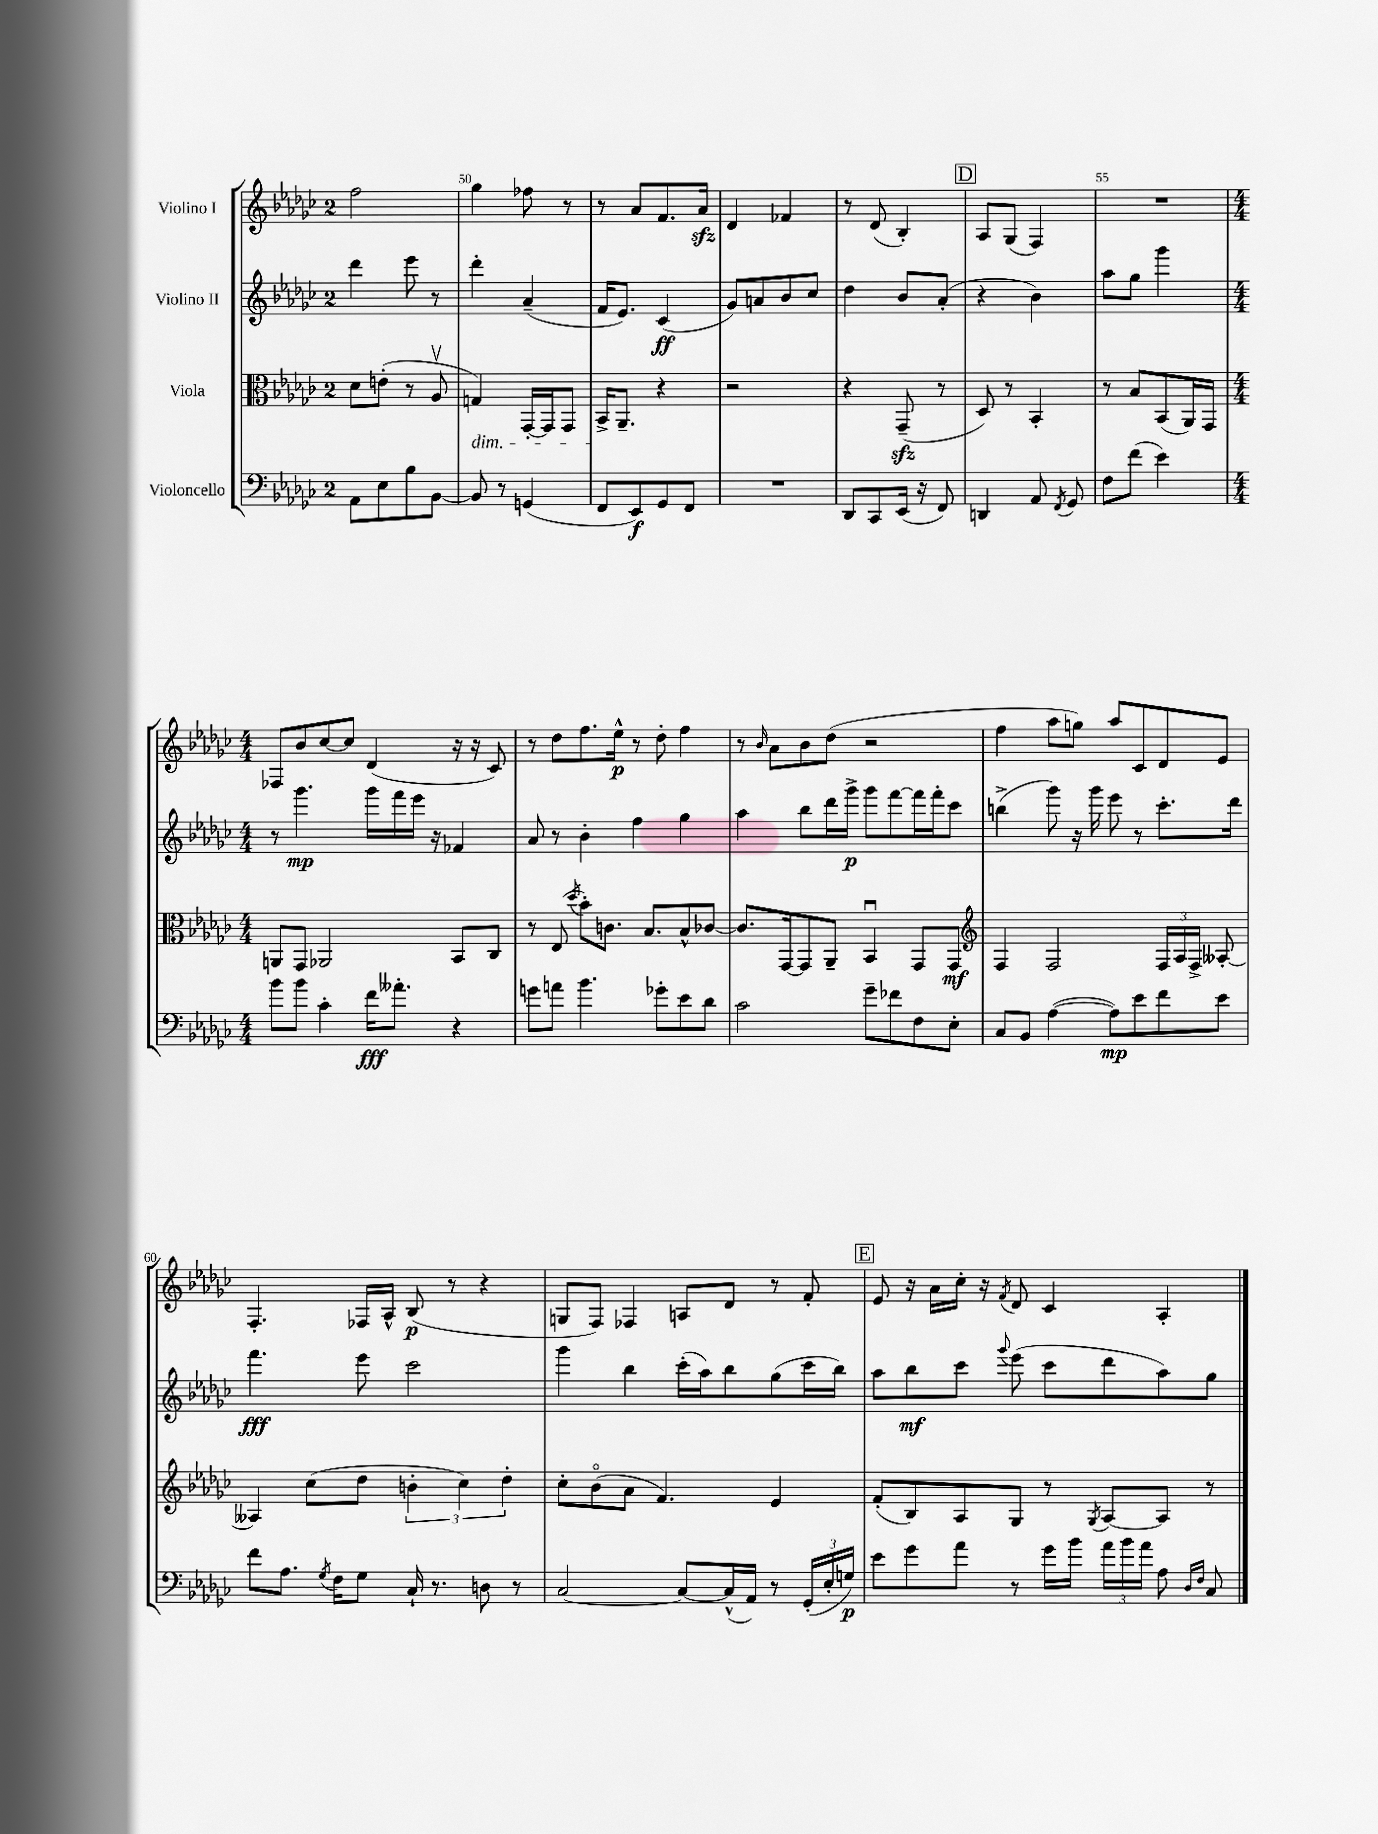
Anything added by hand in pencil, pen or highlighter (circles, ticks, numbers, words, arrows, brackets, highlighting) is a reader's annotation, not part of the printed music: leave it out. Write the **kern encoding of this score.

**kern	**kern	**kern	**kern
*staff4	*staff3	*staff2	*staff1
*clefF4	*clefC3	*clefG2	*clefG2
*k[b-e-a-d-g-c-]	*k[b-e-a-d-g-c-]	*k[b-e-a-d-g-c-]	*k[b-e-a-d-g-c-]
*M2/4	*M2/4	*M2/4	*M2/4
8AA-	8d-	4ddd-	2ff
8E-	(8e'	.	.
8B-	8r	8eee-	.
[8BB-	8A-v	8r	.
=	=	=	=
8BB-]	4G)	4ddd-'	4gg-
8r	.	.	.
(4GG	[16GG-'	(4a-~	8ff-
.	16GG-]	.	.
.	8GG-	.	8r
=	=	=	=
8FF	16BB-^	16f	8r
.	8.AA-~	8.e-)	.
8EE-)	.	.	8a-
8GG-	4r	(4c-	8.f
8FF	.	.	.
.	.	.	16a-
=	=	=	=
2r	2r	8g-)	4d-
.	.	8a	.
.	.	8b-	4f-
.	.	8cc-	.
=	=	=	=
8DD-	4r	4dd-	8r
8CC-	.	.	(8d-
(16EE-	(8GG-~	8b-	4B-')
16r	.	.	.
8FF)	8r	(8a-'	.
=	=	=	=
4DD	8D-)	4r	8A-
.	8r	.	(8G-
8AA-	4BB-'	4b-)	4F)
8qFF	.	.	.
8GG-	.	.	.
=	=	=	=
8F	8r	8aa-	2r
(8f	8B-	8gg-	.
4e-)	(8BB-	4ggg-	.
.	16AA-)	.	.
.	16GG-	.	.
=	=	=	=
*M4/4	*M4/4	*M4/4	*M4/4
8b-	8AA	8r	8F-
8b-	8GG-	4.ggg-	8b-
4c-'	2AA-	.	[8cc-
.	.	.	8cc-]
16f	.	16ggg-	(4d-
8.a--'	.	16fff	.
.	.	16eee-	.
.	.	16r	.
4r	8BB-	4f-	16r
.	.	.	16r
.	8C-	.	8c-)
=	=	=	=
8g	8r	8a-	8r
8a	(8E-	8r	8dd-
.	8qdd-	.	.
4.b-	8b-')	4b-'	8.ff
.	8.c	.	.
.	.	.	16ee-^^
.	.	4ff	8r
.	8.B-	.	.
8g-'	.	.	8dd-'
8e-	8B-^^	4gg-	4ff
8d-	[8c-	.	.
=	=	=	=
2c-	8.c-]	4aa-	8r
.	.	.	16qqb-
.	.	.	8a-
.	[16GG-	.	.
.	8GG-]	8bb-	8b-
.	8AA-~	16ddd-	(8dd-
.	.	16ggg-^	.
8g-~	4BB-u	8ggg-	2r
8f-	.	[8fff	.
8F	8GG-	16fff]	.
.	.	16fff'	.
8E-'	8GG-	8ccc-	.
=	=	=	=
*	*clefG2	*	*
8C-	4F	(4bb^	4ff
8BB-	.	.	.
([4A-	2F	8ggg-)	8aa-
.	.	16r	8gg)
.	.	16ggg-	.
8A-])	.	8eee-	8aa-
8e-	.	8r	8c-
8f	24F	8.ccc-'	8d-
.	24A-	.	.
.	24F^	.	.
8e-	[8A--'	.	8e-
.	.	16ddd-	.
=	=	=	=
8f	4A--]	4.fff	4.F'
8.A-	.	.	.
.	(8cc-	.	.
8qG-	.	.	.
16F	.	.	.
8G-	8dd-	8eee-	16F-
.	.	.	16A-^^
16C-`	6b'	2ccc-	(8B-
8.r	.	.	.
.	.	.	8r
.	6cc-)	.	.
8D	.	.	4r
.	6dd-'	.	.
8r	.	.	.
=	=	=	=
[2C-	8cc-'	4ggg-	8G
.	(8b-o	.	8F)
.	8a-	4bb-	4F-
.	4.f)	.	.
8C-_	.	(16ccc-'	8A
.	.	16aa-)	.
(16C-^^]	.	8bb-	8d-
16AA-)	.	.	.
8r	4e-	(8gg-	8r
(24GG-'	.	16ccc-	8f'
24E-'	.	.	.
.	.	16bb-)	.
24G)	.	.	.
=	=	=	=
8e-	(8f'	8aa-	8e-
8g-	8B-)	8bb-	16r
.	.	.	16a-
8a-	8A-	8ccc-	16cc-'
.	.	.	16r
.	.	8qqggg-	8qf
8r	8G-	(8eee-	8d-
16g-	8r	8ccc-	4c-
16b-	.	.	.
.	8qG-	.	.
24a-	[8A-	8ddd-	.
24b-	.	.	.
24a-	.	.	.
8A-	8A-]	8aa-)	4A-'
16qqD-	.	.	.
16qqF	.	.	.
8C-	8r	8gg-	.
==	==	==	==
*-	*-	*-	*-
